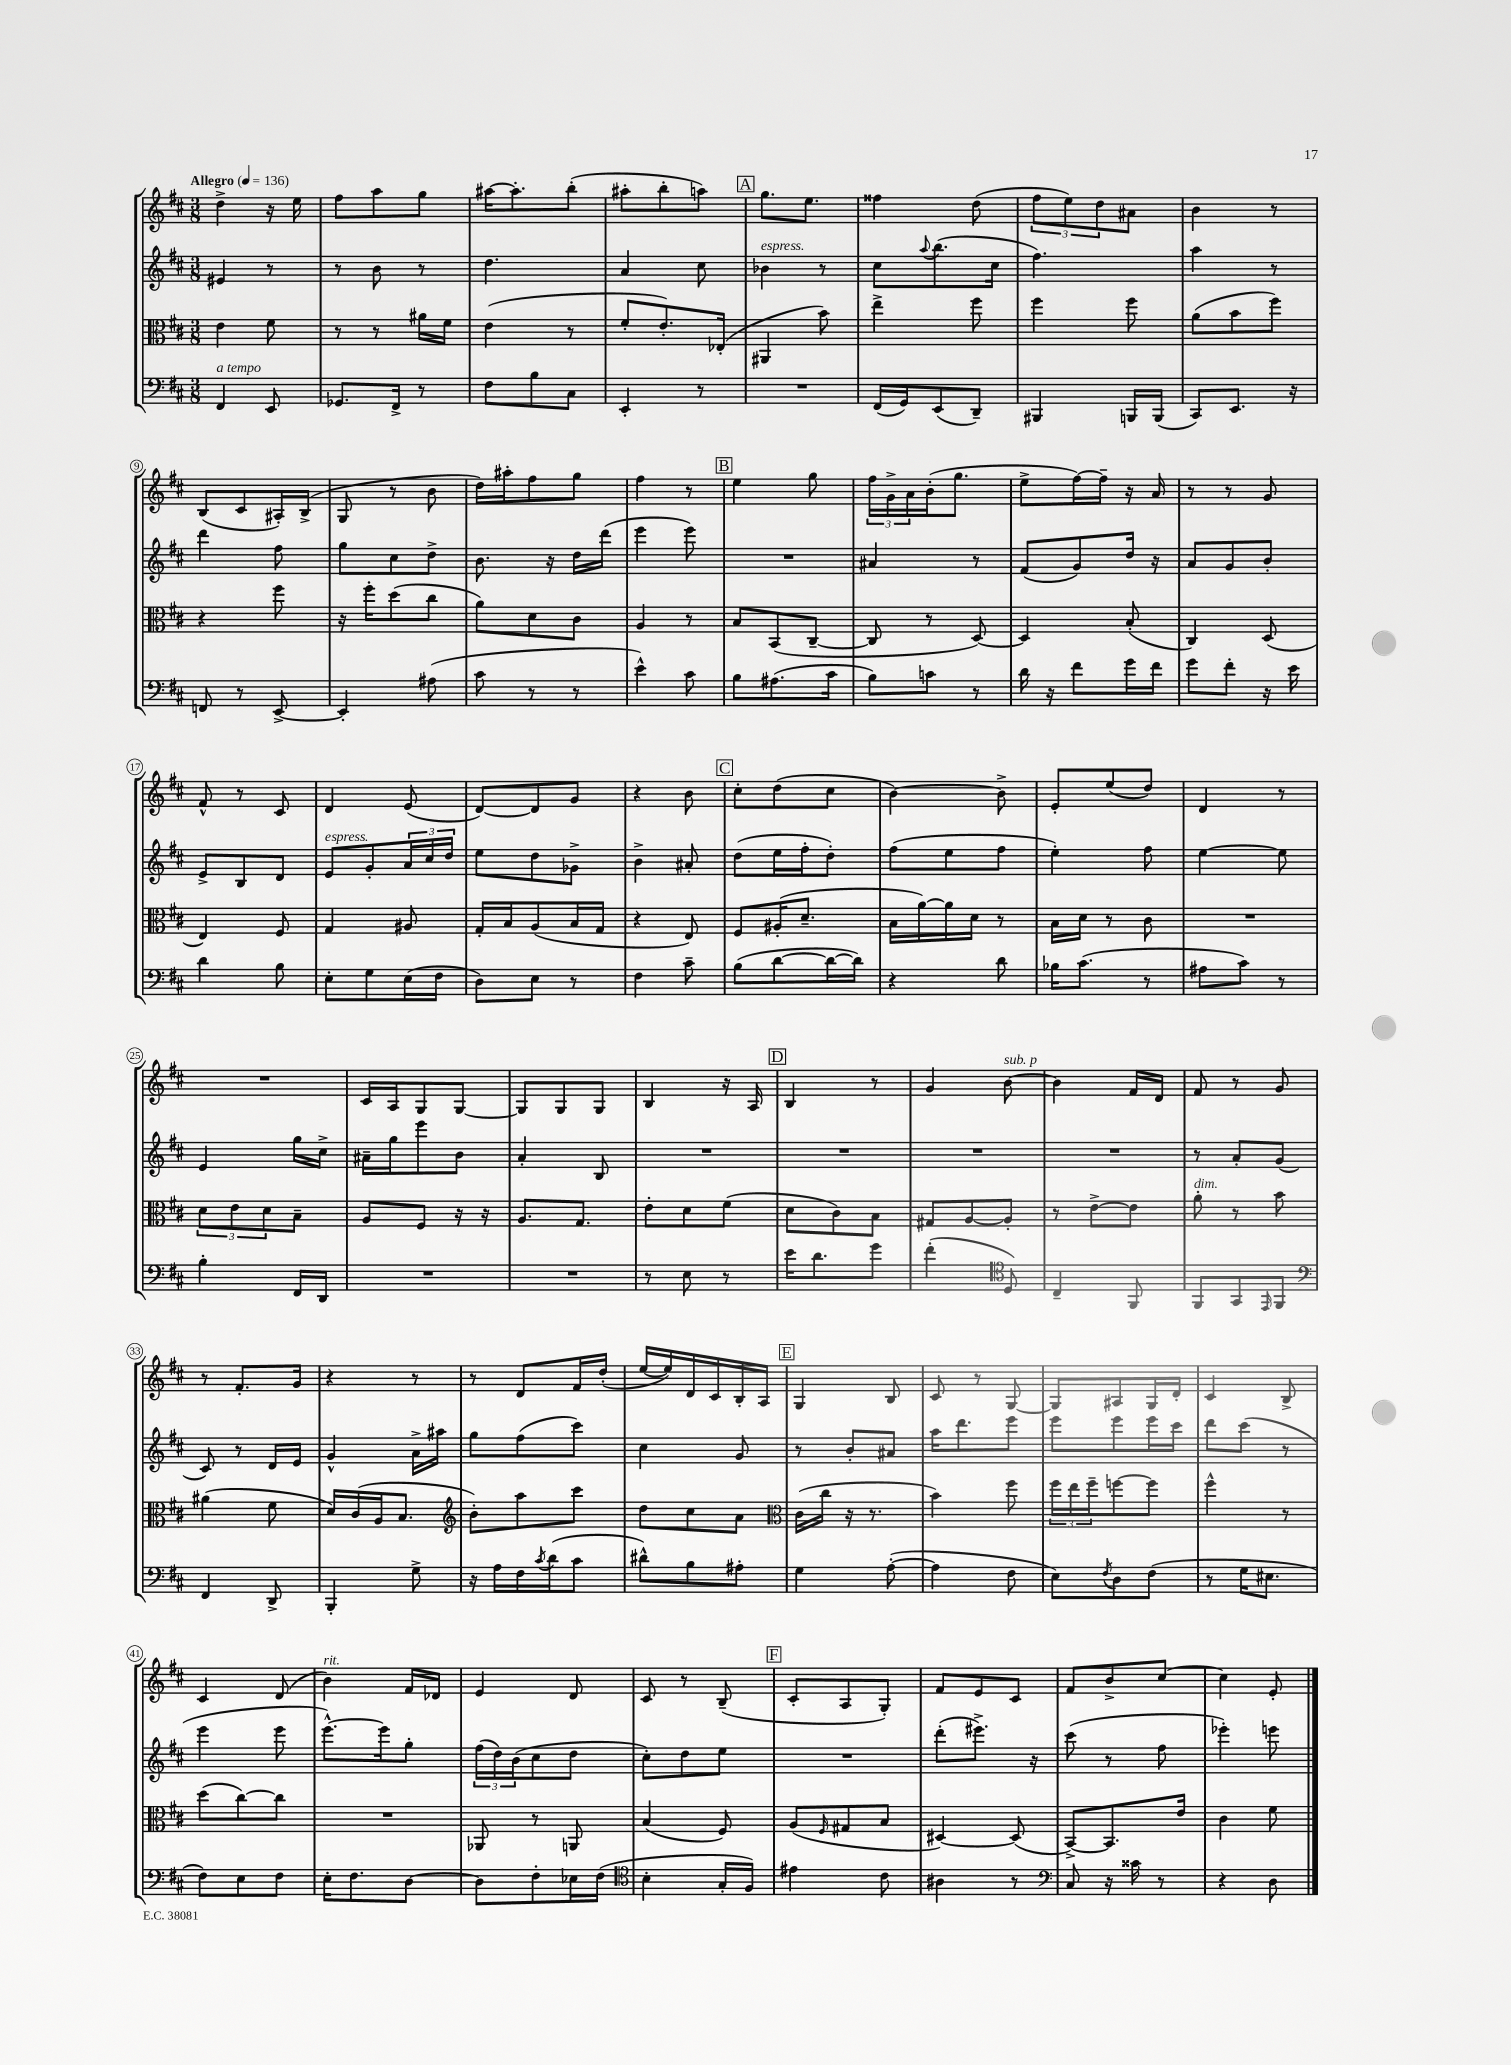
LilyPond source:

<<
\new StaffGroup <<
\new Staff = "s0" {
    \clef treble \key d \major \numericTimeSignature \time 3/8 \tempo "Allegro" 4 = 136
    d''4-> r16 e''16 |
    fis''8 a''8 g''8 |
    ais''16~ ais''8.-. b''8-.( |
    ais''8-. b''8-. a''8) |
    \mark \markup { \box "A" } g''8. e''8. |
    fisis''4 d''8( |
    \tuplet 3/2 { fis''8 e''8) d''8 } ais'8 |
    b'4 r8 |
    b8( cis'8 ais16-.) b16->( |
    g8 r8 b'8 |
    d''16) ais''16-. fis''8 g''8 |
    fis''4 r8 |
    \mark \markup { \box "B" } e''4 g''8 |
    \tuplet 3/2 { fis''16 g'16-> a'16 } b'16-.( g''8. |
    e''8-> fis''16~) fis''16-- r16 a'16 |
    r8 r8 g'8 |
    fis'8-^ r8 cis'8 |
    d'4 e'8( |
    d'8~) d'8 g'8 |
    r4 b'8 |
    \mark \markup { \box "C" } cis''8-. d''8( cis''8 |
    b'4~) b'8-> |
    e'8-. e''8( d''8) |
    d'4 r8 |
    R4. |
    cis'16 a16 g8 g8~ |
    g8 g8 g8 |
    b4 r16 a16 |
    \mark \markup { \box "D" } b4 r8 |
    g'4 b'8~^\markup { \italic "sub. p" } |
    b'4 fis'16 d'16 |
    fis'8 r8 g'8 |
    r8 fis'8.-. g'16 |
    r4 r8 |
    r8 d'8 fis'16 d''16-.( |
    e''16~ e''16) d'16 cis'16 b16-. a16 |
    \mark \markup { \box "E" } g4 b8 |
    cis'8 r8 g8~ |
    g8 ais8 g16 d'16-. |
    cis'4 b8-> |
    cis'4 d'8( |
    b'4^\markup { \italic "rit." }) fis'16 des'16 |
    e'4 d'8 |
    cis'8 r8 b8--( |
    \mark \markup { \box "F" } cis'8-. a8 g8-.) |
    fis'8 e'8 cis'8 |
    fis'8 b'8-> cis''8~ |
    cis''4 e'8-. \bar "|." |
}
\new Staff = "s1" {
    \clef treble \key d \major \numericTimeSignature \time 3/8
    eis'4 r8 |
    r8 b'8 r8 |
    d''4. |
    a'4 cis''8 |
    \mark \markup { \box "A" } bes'4^\markup { \italic "espress." } r8 |
    cis''8 \appoggiatura { a''8 } b''8.( cis''16 |
    fis''4.) |
    a''4 r8 |
    d'''4 fis''8 |
    g''8 cis''8 d''8-> |
    b'8. r16 d''16 d'''16( |
    e'''4 e'''8) |
    \mark \markup { \box "B" } R4. |
    ais'4 r8 |
    fis'8( g'8) d''16 r16 |
    a'8 g'8 b'8-. |
    e'8-> b8 d'8 |
    e'8^\markup { \italic "espress." } g'8-. \tuplet 3/2 { a'16 cis''16 d''16 } |
    e''8 d''8 ges'8-> |
    b'4-> ais'8-. |
    \mark \markup { \box "C" } d''8( e''16 fis''16-. d''8-.) |
    fis''8( e''8 fis''8 |
    e''4-.) fis''8 |
    e''4~ e''8 |
    e'4 g''16 cis''16-> |
    ais'16-- g''16 e'''8 b'8 |
    a'4-. b8 |
    R4. |
    \mark \markup { \box "D" } R4. |
    R4. |
    R4. |
    r8 a'8-. g'8( |
    cis'8) r8 d'16 e'16 |
    g'4-^ a'16-> ais''16 |
    g''8 fis''8( cis'''8) |
    cis''4 g'8 |
    \mark \markup { \box "E" } r8 b'8-. ais'8 |
    a''16 d'''8. e'''8 |
    e'''8 e'''8 e'''16 cis'''16 |
    d'''8 cis'''8( r8 |
    e'''4 e'''8 |
    e'''8.~-^) e'''16 g''8-. |
    \tuplet 3/2 { fis''16( d''16) b'16( } cis''8 d''8 |
    cis''8-.) d''8 e''8 |
    \mark \markup { \box "F" } R4. |
    d'''8-.( eis'''8.->) r16 |
    cis'''8( r8 fis''8 |
    ees'''4-.) e'''8 \bar "|." |
}
\new Staff = "s2" {
    \clef alto \key d \major \numericTimeSignature \time 3/8
    e'4 fis'8 |
    r8 r8 ais'16 fis'16 |
    e'4( r8 |
    fis'8-. e'8.-.) ees16-.( |
    \mark \markup { \box "A" } ais,4 b'8) |
    e''4-> fis''8 |
    fis''4 fis''8 |
    a'8( b'8 fis''8) |
    r4 fis''8 |
    r16 fis''16-. d''8( cis''8 |
    a'8) d'8 cis'8 |
    a4 r8 |
    \mark \markup { \box "B" } b8 b,8( cis8~-- |
    cis8 r8 d8~) |
    d4 b8-.( |
    cis4) d8( |
    e4) fis8 |
    g4 ais8 |
    g16-. b16 a8( b16 g16 |
    r4 e8) |
    \mark \markup { \box "C" } fis8 ais16-.( d'8.-- |
    b16 a'16~) a'16 d'16 r8 |
    b16 d'16 r8 cis'8 |
    R4. |
    \tuplet 3/2 { d'8 e'8 d'8 } b8-- |
    a8 fis8 r16 r16 |
    a8. g8. |
    e'8-. d'8 fis'8( |
    \mark \markup { \box "D" } d'8 cis'8) b8 |
    gis8 a8~ a8-. |
    r8 e'8~-> e'8 |
    a'8-.^\markup { \italic "dim." } r8 b'8 |
    ais'4( fis'8 |
    d'16) cis'16( a16 b8. |
    \clef treble b'8-.) a''8 cis'''8 |
    d''8 cis''8 a'8 |
    \mark \markup { \box "E" } \clef alto cis'16( cis''16 r16 r8. |
    b'4) fis''8 |
    \tuplet 3/2 { fis''16 e''16 fis''16-- } f''8~ f''8 |
    fis''4-^ r8 |
    d''8( cis''8~) cis''8 |
    R4. |
    aes,8 r8 a,8 |
    b4( fis8) |
    \mark \markup { \box "F" } a8( \grace { fis16 } gis8 b8 |
    dis4~) dis8( |
    b,8~->) b,8. e'16 |
    cis'4 fis'8 \bar "|." |
}
\new Staff = "s3" {
    \clef bass \key d \major \numericTimeSignature \time 3/8
    fis,4^\markup { \italic "a tempo" } e,8 |
    ges,8. fis,16-> r8 |
    fis8 b8 cis8 |
    e,4-. r8 |
    \mark \markup { \box "A" } R4. |
    fis,16( g,16) e,8( d,8--) |
    bis,,4 b,,16 b,,16( |
    cis,8) e,8. r16 |
    f,8 r8 e,8~-> |
    e,4-. ais8( |
    cis'8 r8 r8 |
    e'4-^) cis'8 |
    \mark \markup { \box "B" } b8 ais8.( cis'16 |
    b8) c'8 r8 |
    d'16 r16 fis'8 g'16 fis'16 |
    g'8 fis'8-. r16 e'16 |
    d'4 b8 |
    e8-. g8 e16( fis16 |
    d8) e8 r8 |
    fis4 cis'8-- |
    \mark \markup { \box "C" } b8( d'8~ d'16~ d'16) |
    r4 d'8 |
    bes16 cis'8.( r8 |
    ais8 cis'8) r8 |
    b4-. fis,16 d,16 |
    R4. |
    R4. |
    r8 e8 r8 |
    \mark \markup { \box "D" } e'16 d'8. g'8 |
    fis'4-.( \clef tenor d8) |
    cis4-- fis,8 |
    fis,8 g,8 \grace { e,16 } fis,8 |
    \clef bass fis,4 d,8-> |
    b,,4-. g8-> |
    r16 a16 fis16 \acciaccatura { cis'8 } d'16( cis'8 |
    dis'8-^) b8 ais8-. |
    \mark \markup { \box "E" } g4 a8~-.( |
    a4 fis8 |
    e8) \acciaccatura { fis8 } d8 fis8( |
    r8 g16 eis8. |
    fis8) e8 fis8 |
    e16-. fis8. d8~ |
    d8 fis8-. ees16 fis16( |
    \clef tenor b4-. g16-. fis16) |
    \mark \markup { \box "F" } eis'4 cis'8 |
    ais4 r8 |
    \clef bass cis8 r16 cisis'16 r8 |
    r4 d8 \bar "|." |
}
>>
>>
\layout { \context { \Score \override BarNumber.stencil = #(make-stencil-circler 0.1 0.3 ly:text-interface::print) } }
